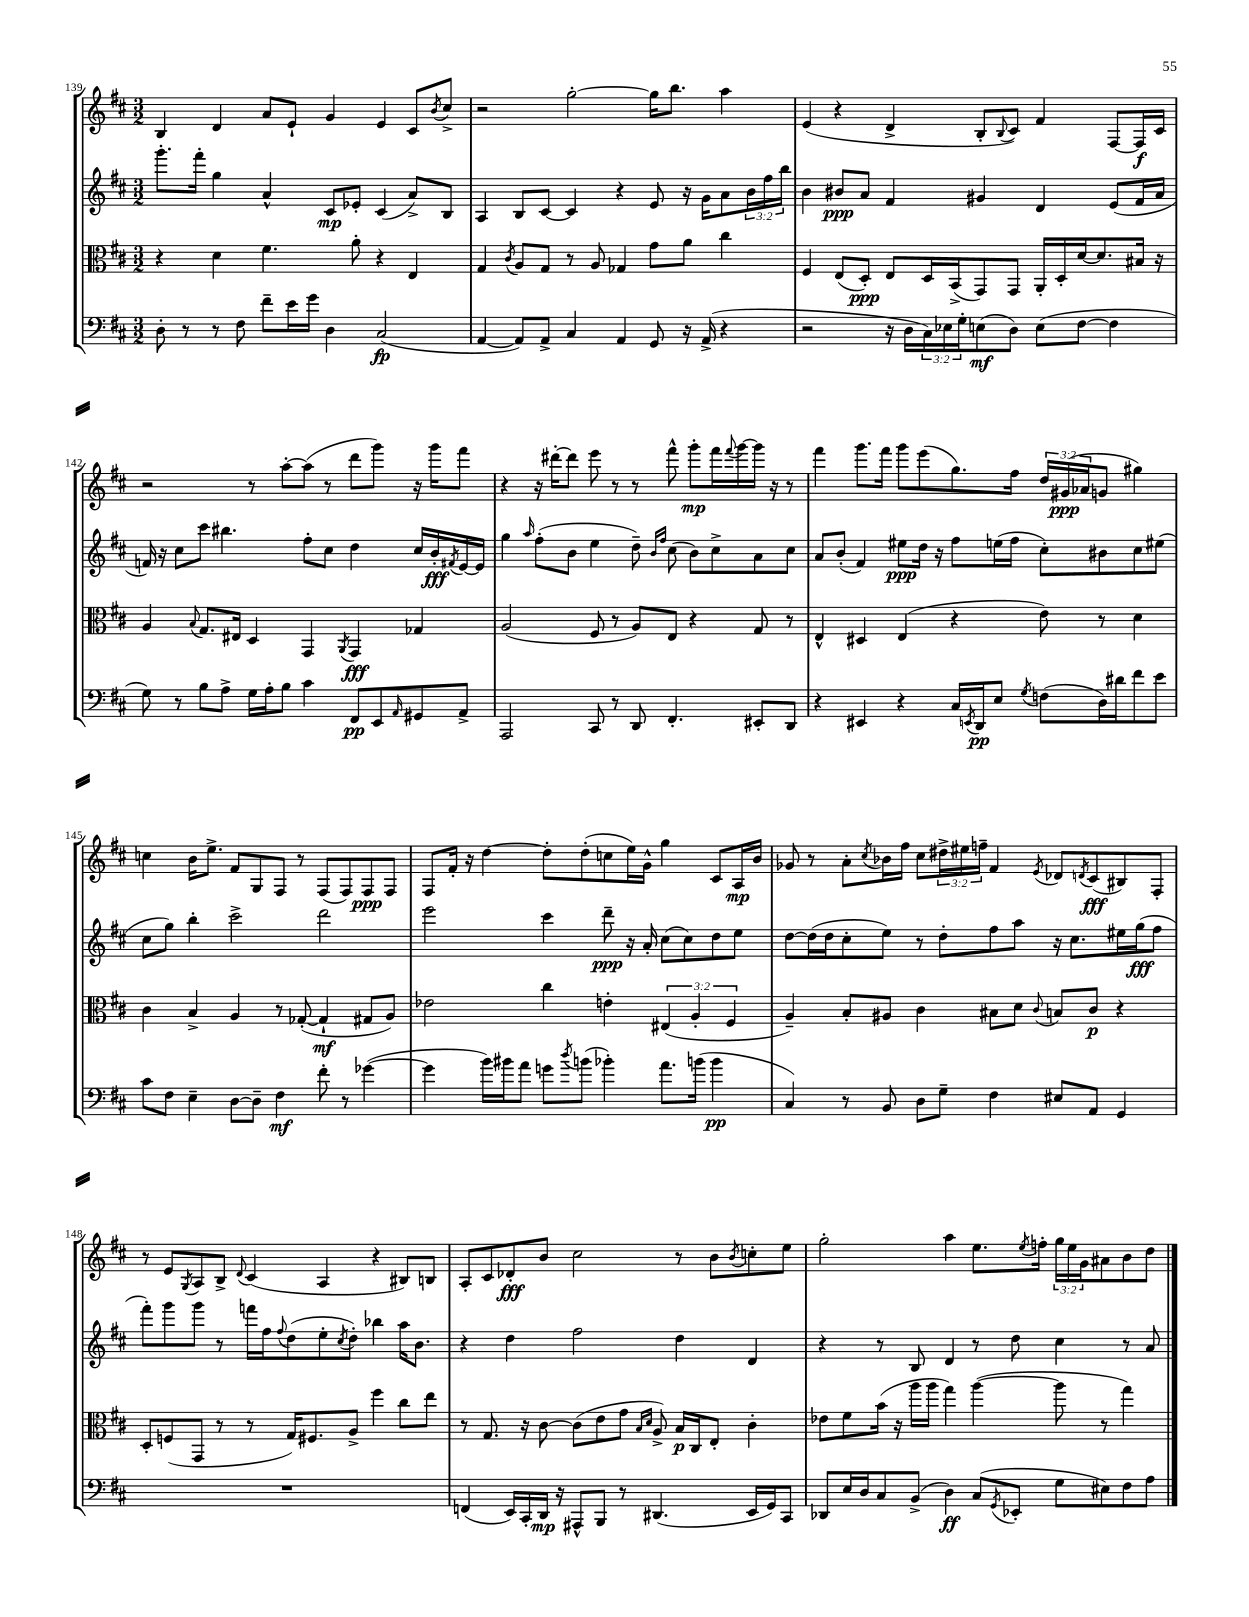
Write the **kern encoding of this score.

**kern	**kern	**kern	**kern
*staff4	*staff3	*staff2	*staff1
*clefF4	*clefC3	*clefG2	*clefG2
*k[f#c#]	*k[f#c#]	*k[f#c#]	*k[f#c#]
*M3/2	*M3/2	*M3/2	*M3/2
8D'	4r	8.ggg'	4B
8r	.	.	.
.	.	16fff#'	.
8r	4d	4gg	4d
8F#	.	.	.
8f#~	4.f#	4a^^	8a
16e	.	.	8e`
16g	.	.	.
4D	.	8c#	4g
.	8a'	8e-'	.
(2C#	4r	(4c#	4e
.	4E	8a^)	8c#
.	.	.	8qb
.	.	8B	8cc#^
=	=	=	=
[4AA	4G	4A	2r
.	8qc#	.	.
8AA])	8A	8B	.
8AA^	8G	[8c#	.
4C#	8r	4c#]	[2gg'
.	8A	.	.
4AA	4G-	4r	.
8GG	8g	8e	16gg]
.	.	.	8.bb
16r	8a	16r	.
(16AA^	.	16g	.
4r	4cc#	8a	4aa
.	.	24b	.
.	.	24ff#	.
.	.	24bb	.
=	=	=	=
2r	4F#	4b	(4e
.	(8E	8b#	4r
.	8D')	8a	.
16r	8E	4f#	4d^
16D	.	.	.
24C#)	16D	.	.
24E-	.	.	.
.	(16BB^	.	.
24G'	.	.	.
(8E	8GG)	4g#	8B'
.	.	.	8qqB
8D)	8GG	.	8c#)
(8E	16AA'	4d	4f#
.	16D'	.	.
[8F#	[16d	.	.
.	8.d]	.	.
4F#]	.	(8e	[8F#
.	16B#	16f#	16F#]
.	16r	16a	16c#
=	=	=	=
8G)	4A	16f)	2r
.	.	16r	.
8r	.	8cc#	.
.	8qqB	.	.
8B	8.G	8ccc#	.
8A^	.	4.bb#	.
.	16E#	.	.
16G	4D	.	8r
16A'	.	.	.
8B	.	.	[8aa'
4c#	4GG	8ff#'	(8aa]
.	.	8cc#	8r
.	8qAA	.	.
8FF#	4GG	4dd	8ddd
8EE	.	.	8ggg)
16qqAA	.	.	.
8GG#	4G-	16cc#	16r
.	.	16b'	16ggg
.	.	8qf#	.
8AA^	.	[16e	8fff#
.	.	16e]	.
=	=	=	=
2AAA	(2A	4gg	4r
.	.	16qqaa	.
.	.	(8ff#'	16r
.	.	.	[16ddd#'
.	.	8b	8ddd#]
8CC#	8F#	4ee	8eee
8r	8r	.	8r
8DD	8A)	8dd~)	8r
.	.	16qqb	.
.	.	16qqff#	.
4.FF#'	8E	(8cc#	8fff#^^
.	4r	8b)	8ggg'
.	.	8cc#^	16fff#
.	.	.	8qqfff#
.	.	.	[16ggg
8EE#'	8G	8a	16ggg]
.	.	.	16r
8DD	8r	8cc#	8r
=	=	=	=
4r	4E^^	8a	4fff#
.	.	(8b'	.
4EE#	4D#	4f#)	8.ggg
.	.	.	16fff#
4r	(4E	8ee#	8ggg
.	.	16dd	(8eee
.	.	16r	.
16C#	4r	8ff#	8.gg)
8qEE	.	.	.
16DD	.	.	.
8E	.	(16ee	.
.	.	16ff#	16ff#
8qG	.	.	.
(8F	8e)	8cc#')	24dd
.	.	.	(24g#
.	.	.	24a-
16D)	8r	8b#	8g
16d#	.	.	.
8f#	4d	8cc#	4gg#)
8e	.	(8ee#	.
=	=	=	=
8c#	4c#	8cc#	4cc
8F#	.	8gg)	.
4E~	4B^	4bb'	16b
.	.	.	8.ee^
[8D	4A	2ccc#^	8f#
8D~]	.	.	8G
4F#	8r	.	8F#
.	([8G-'	.	8r
8f#'	4G-`]	2ddd	(8F#
8r	.	.	8F#)
([4g-	8G#	.	8F#
.	8A)	.	8F#
=	=	=	=
4g-]	2e-	2eee	8F#
.	.	.	16f#'
.	.	.	16r
16b)	.	.	[4dd
16b#	.	.	.
8a	.	.	.
8g	4cc#	4ccc#	8dd']
8qdd	.	.	.
(8b	.	.	(8dd'
4b-')	4e'	8ddd~	8cc
.	.	16r	16ee)
.	.	16a'	16g^^
8.a	(6E#	(8cc#	4gg
.	.	8cc#)	.
.	6A'	.	.
(16b	.	.	.
4b	.	8dd	8c#
.	6F#	.	.
.	.	8ee	16A
.	.	.	16b
=	=	=	=
4C#)	4A~)	[8dd	8g-
.	.	(16dd]	8r
.	.	16dd	.
8r	8B'	8cc#'	8a'
.	.	.	8qcc#
8BB	8A#	8ee)	16b-
.	.	.	16ff#
8D	4c#	8r	8cc#
8G~	.	8dd'	24dd#^
.	.	.	24ee#
.	.	.	24ff~
4F#	8B#	8ff#	4f#
.	8d	8aa	.
.	8qqc#	.	8qe
8E#	8B	16r	8d-
.	.	8.cc#	.
.	.	.	8qd
8AA	8c#	.	(8c#
4GG	4r	16ee#	8B#)
.	.	(16gg	.
.	.	8ff#	8F#'
=	=	=	=
1.r	8D'	8fff#')	8r
.	(8F	8ggg	8e
.	.	.	8qG
.	8GG	8ggg	8A
.	8r	8r	8B^
.	.	.	8qqd
.	8r	16fff	(4c#
.	.	16ff#	.
.	.	8qqff#	.
.	16G)	(8dd	.
.	8.F#	.	.
.	.	8ee'	4A
.	.	8qcc#	.
.	8A^	8dd')	.
.	4ff#	4bb-	4r
.	8cc#	16aa	8B#)
.	.	8.b	.
.	8ee	.	8B
=	=	=	=
(4FF	8r	4r	8A'
.	8.G	.	8c#
16EE)	.	4dd	8d-'
16CC#'	16r	.	.
16DD	[8c#	.	8b
16r	.	.	.
8AAA#^^	(8c#]	2ff#	2cc#
8BBB	8e	.	.
8r	8g	.	.
.	16qqB	.	.
.	16qqd	.	.
(4.DD#	8A^)	.	.
.	16B	4dd	8r
.	16C#	.	.
.	8E'	.	8b
.	.	.	8qb
16EE	4c#'	4d	8cc'
16GG)	.	.	.
8CC#	.	.	8ee
=	=	=	=
8DD-	8e-	4r	2gg'
16E	8f#	.	.
16D	.	.	.
8C#	(16b	8r	.
.	16r	.	.
(8BB^	16aa	8B	.
.	16aa	.	.
4D)	4gg)	4d	4aa
(8C#	([4aa	8r	8.ee
8qGG	.	.	.
8EE-'	.	8dd	.
.	.	.	8qee
.	.	.	16ff'
8G	8aa]	4cc#	24gg
.	.	.	24ee
.	.	.	24g
8E#)	8r	.	8a#
8F#	4gg)	8r	8b
8A	.	8a	8dd
==	==	==	==
*-	*-	*-	*-
